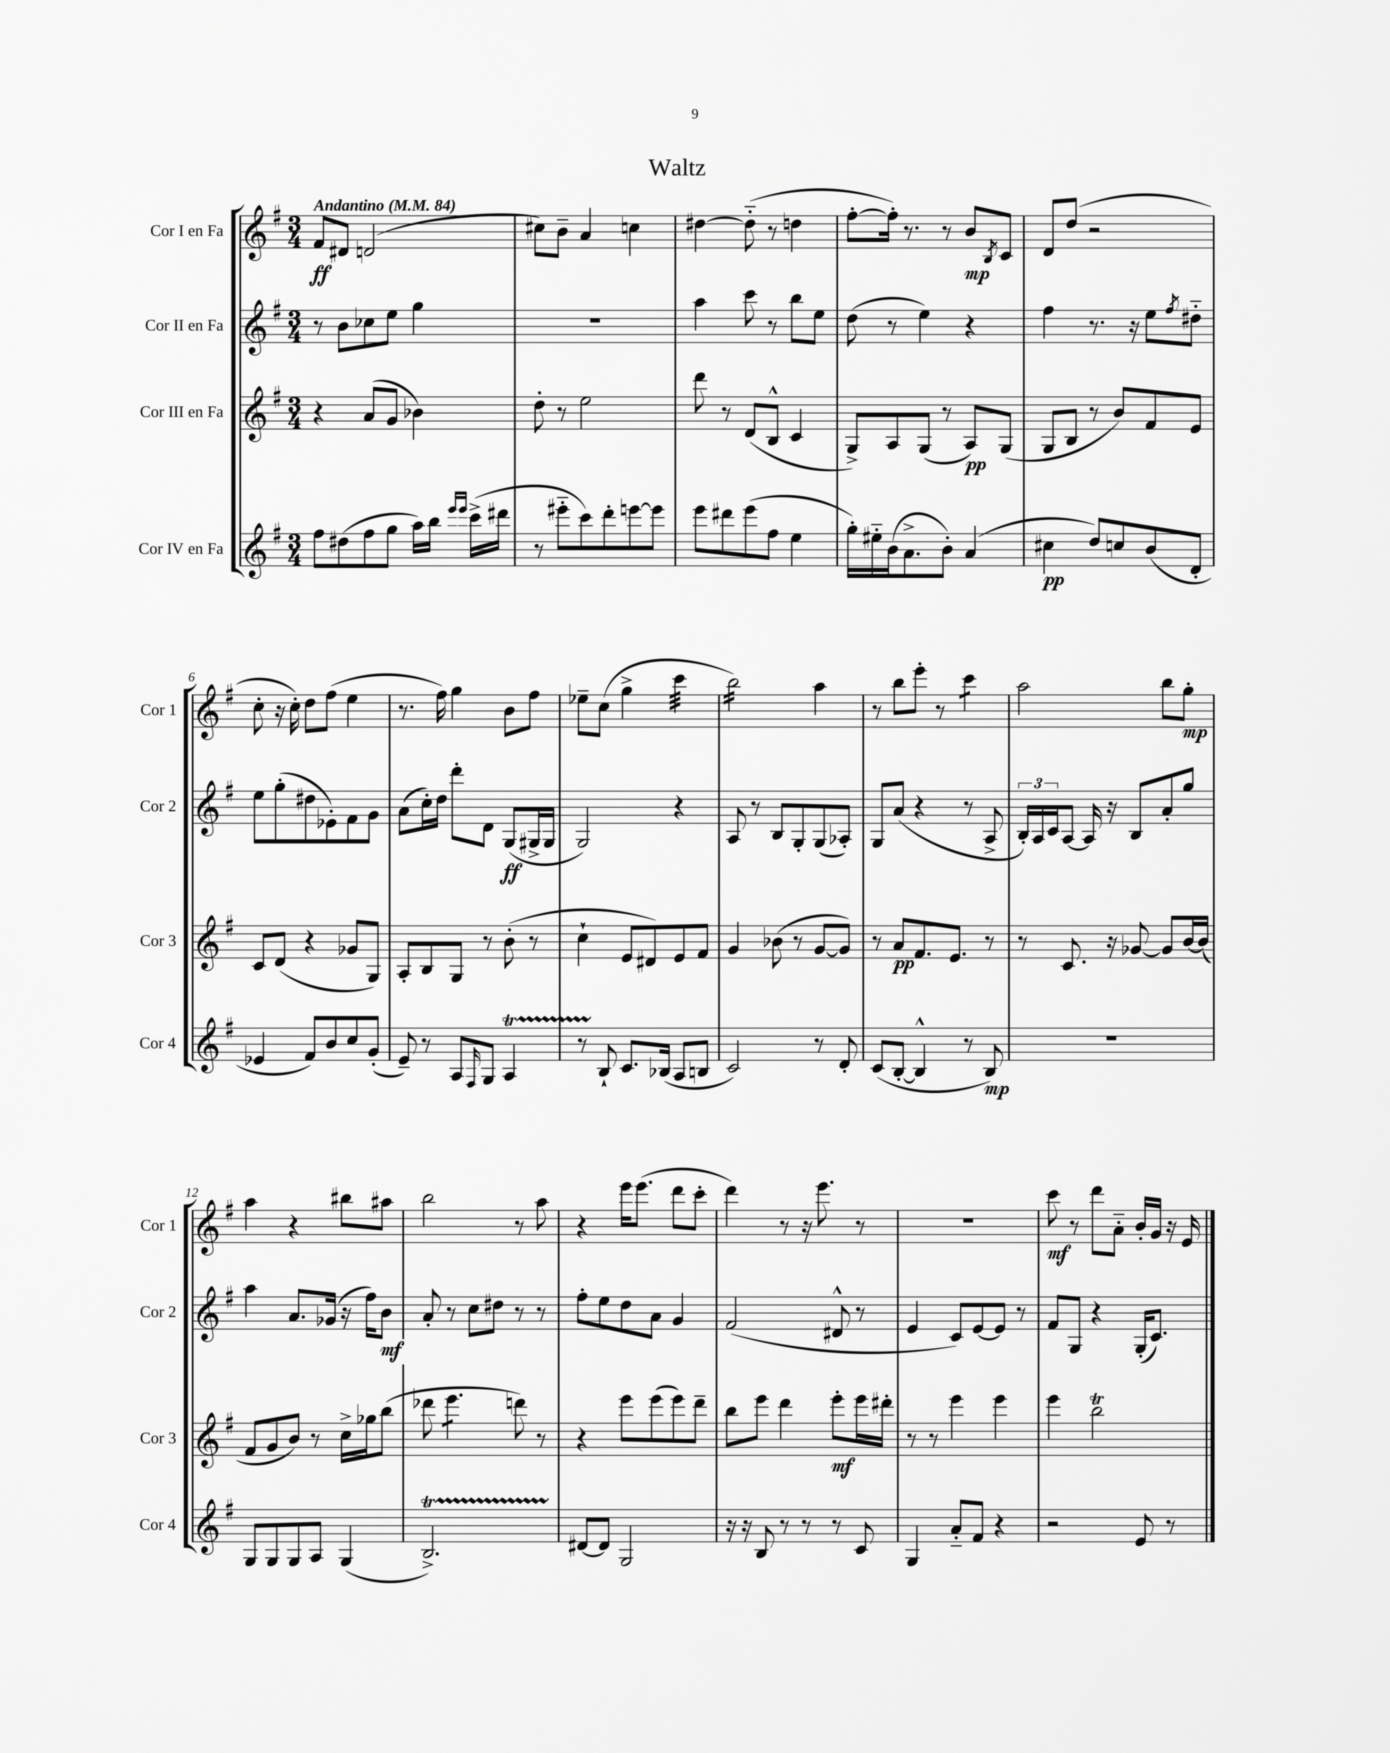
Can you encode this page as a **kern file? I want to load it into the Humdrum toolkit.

**kern	**kern	**kern	**kern
*staff4	*staff3	*staff2	*staff1
*clefG2	*clefG2	*clefG2	*clefG2
*k[f#]	*k[f#]	*k[f#]	*k[f#]
*M3/4	*M3/4	*M3/4	*M3/4
*MM84	*MM84	*MM84	*MM84
8ff#	4r	8r	8f#
(8dd#	.	8b	8d#
8ff#	(8a	8cc-	(2d
8gg	8g	8ee	.
16aa)	4b-)	4gg	.
16bb	.	.	.
16qqeee	.	.	.
16qqeee	.	.	.
(16ccc^	.	.	.
16ddd#	.	.	.
=	=	=	=
8r	8dd'	2.r	8cc#)
8eee#'~	8r	.	8b~
8ccc)	2ee	.	4a
8ddd'	.	.	.
[8eee	.	.	4cc
8eee]	.	.	.
=	=	=	=
8eee	8ddd	4aa	[4dd#
8ddd#	8r	.	.
(8eee	(8d	8ccc	(8dd#'~]
8ff#	8B^^	8r	8r
4ee	4c	8bb	4dd
.	.	8ee	.
=	=	=	=
16gg')	8G^)	(8dd	[8ff#'
16ee#'~	.	.	.
(16b	8A	8r	16ff#'])
8.a^	.	.	8.r
.	(8G	4ee)	.
8b')	8r	.	8r
(4a	8A)	4r	8b
.	.	.	8qB
.	(8G	.	8c
=	=	=	=
4cc#	8G	4ff#	8d
.	8B	.	(8dd
8dd)	8r	8.r	2r
8cc	8b)	.	.
.	.	16r	.
(8b	8f#	8ee	.
.	.	8qff#	.
8d'	8e	8dd#'~	.
=	=	=	=
4e-	8c	8ee	8cc'
.	(8d	(8gg'	16r
.	.	.	16cc')
8f#)	4r	8dd#	8dd
8b	.	8e-')	(8ff#
8cc	8g-	8f#	4ee
(8g'	8G)	8g	.
=	=	=	=
8e~)	8A'	(8a	8.r
8r	8B	16cc')	.
.	.	16dd	16ff#)
8A	8G	8ddd'	4gg
16qqF#	.	.	.
8G	8r	8d	.
4A	(8b'	(8G	8b
.	8r	16G#^	8ff#
.	.	16G#	.
=	=	=	=
8r	4cc`	2G)	8ee-~
8B`	.	.	(8cc
8.c	8e	.	4gg^
.	8d#)	.	.
(16B-	.	.	.
8A	8e	4r	4ccc
8B	8f#	.	.
=	=	=	=
2c)	4g	8A	2bb)
.	.	8r	.
.	(8b-	8B	.
.	8r	8G'	.
8r	[8g	(8G	4aa
8d'	8g])	8A-')	.
=	=	=	=
(8c	8r	8G	8r
[8B'	8a	(8a	8bb
4B^^]	8.f#	4r	8eee'
.	.	.	8r
.	8.e	.	.
8r	.	8r	4ccc
8B)	8r	8A^	.
=	=	=	=
2.r	8r	24B')	2aa
.	.	24A	.
.	.	24c	.
.	8.c	[8A	.
.	.	16A]	.
.	16r	16r	.
.	[8g-	8B	.
.	8g-]	8a'	8bb
.	[16b	8gg	8gg'
.	(16b]	.	.
=	=	=	=
8G	8f#	4aa	4aa
8G	8g	.	.
8G	8b)	8.a	4r
8A	8r	.	.
.	.	(16g-	.
(4G	16cc^	16r	8bb#
.	16gg-	16ff#)	.
.	(8bb	8b	8aa#
=	=	=	=
2.B^)	8ddd-	8a'	2bb
.	4.eee	8r	.
.	.	8cc	.
.	.	8dd#	.
.	8ddd)	8r	8r
.	8r	8r	8aa
=	=	=	=
[8d#	4r	8ff#'	4r
8d#]	.	8ee	.
2G	8eee	8dd	16eee
.	.	.	(8.eee
.	(8eee	8a	.
.	8eee)	4g	8ddd
.	8ddd~	.	8ccc'
=	=	=	=
16r	8bb	(2f#	4ddd)
16r	.	.	.
8B	8eee	.	.
8r	4ddd	.	8r
8r	.	.	16r
.	.	.	8.eee
8r	8eee'	8d#^^	.
8c	16eee	8r	8r
.	16ddd#'	.	.
=	=	=	=
4G	8r	4e	2.r
.	8r	.	.
8a'~	4eee	8c)	.
8f#	.	[8e	.
4r	4eee	8e]	.
.	.	8r	.
=	=	=	=
2r	4eee	8f#	8ccc
.	.	8G	8r
.	2bb	4r	8ddd
.	.	.	8a'~
8e	.	(16G'	16b'
.	.	8.c)	16g
8r	.	.	16r
.	.	.	16e
==	==	==	==
*-	*-	*-	*-
